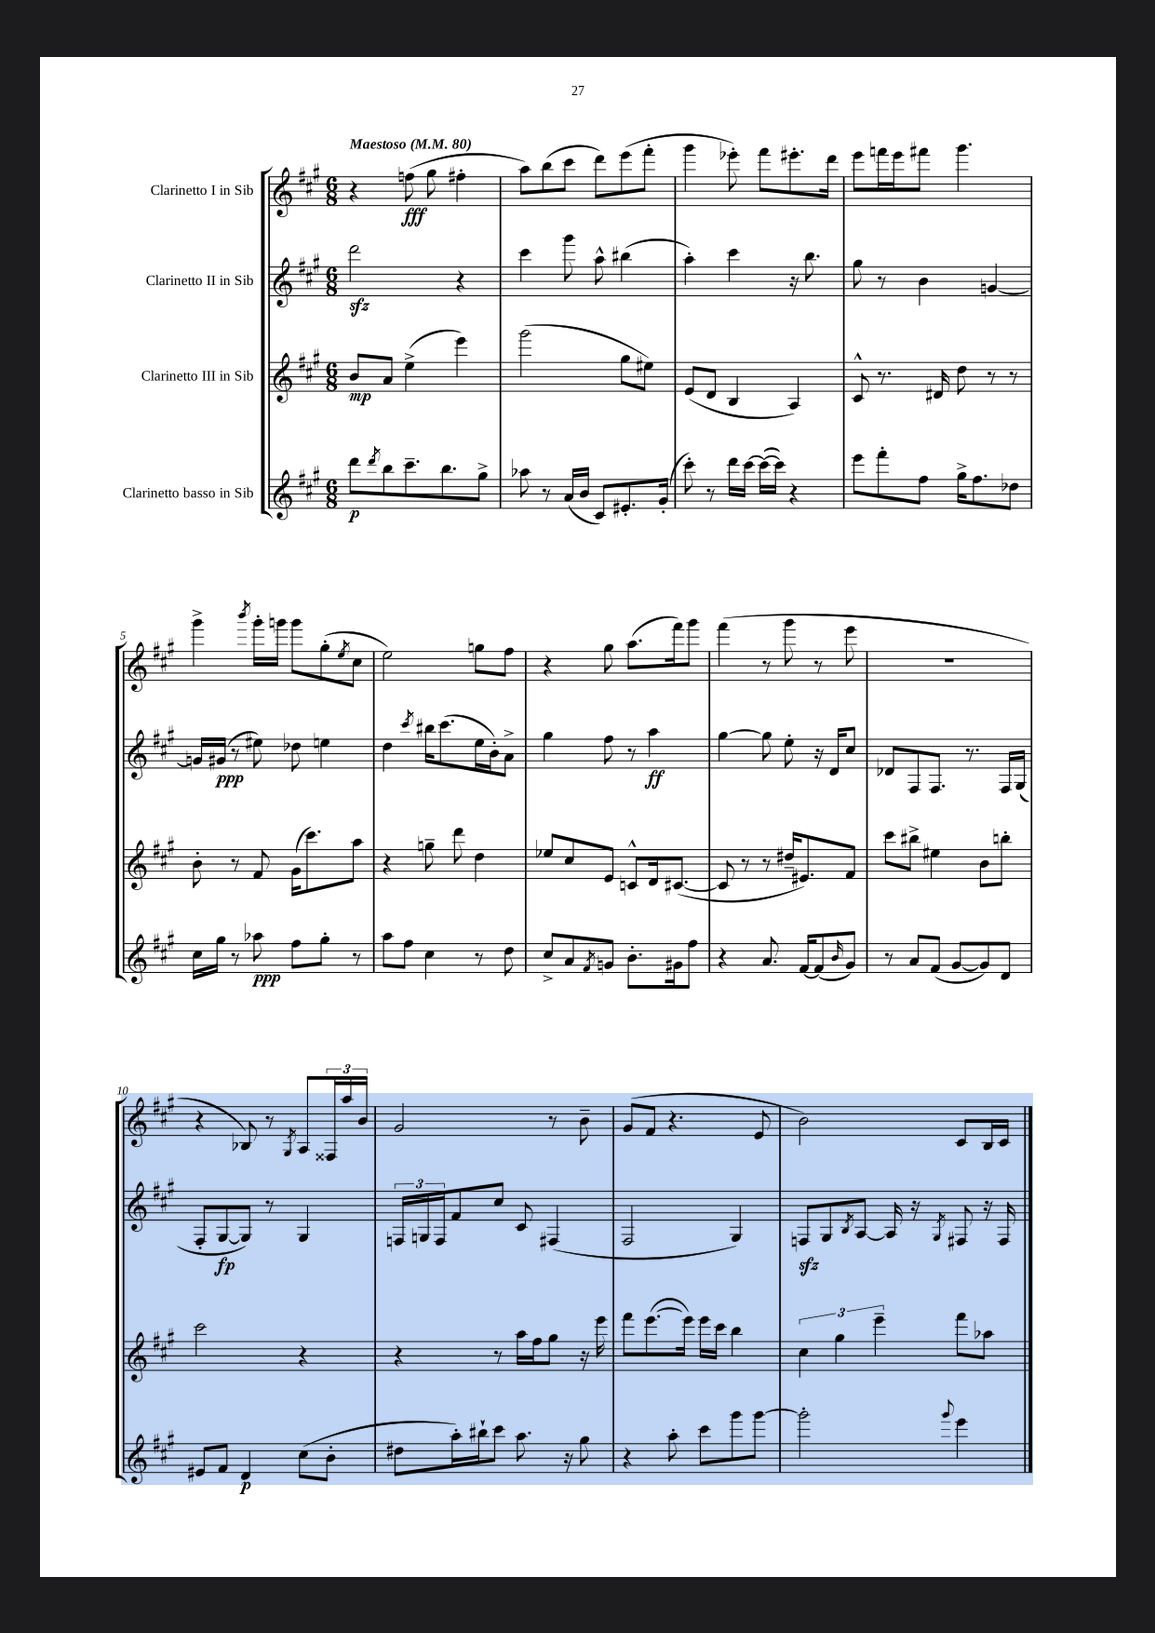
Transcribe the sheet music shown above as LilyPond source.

<<
\new StaffGroup <<
\new Staff = "s0" \with { instrumentName = "Clarinetto I in Sib" } {
    \clef treble \key a \major \numericTimeSignature \time 6/8 \tempo "Maestoso" 4 = 80
    r4 f''8\fff( gis''8 fis''4-. |
    a''8) b''8( cis'''8 d'''8) e'''8( fis'''8-. |
    gis'''4 ees'''8-.) fis'''8 eis'''8.-. d'''16 |
    e'''8 f'''16 e'''16 fis'''8 gis'''4. |
    gis'''4-> \acciaccatura { b'''8 } gis'''16-. g'''16 g'''8 gis''8-.( \acciaccatura { e''8 } cis''8 |
    e''2) g''8 fis''8 |
    r4 gis''8 a''8.( fis'''16) gis'''8 |
    fis'''4( r8 gis'''8 r8 e'''8 |
    R2. |
    r4 bes8) r8 \acciaccatura { gis8 } a8 \tuplet 3/2 { fisis16 a''16 b'16 } |
    gis'2 r8 b'8-- |
    gis'8( fis'8 r4. e'8 |
    b'2) cis'8 b16 cis'16 \bar "|." |
}
\new Staff = "s1" \with { instrumentName = "Clarinetto II in Sib" } {
    \clef treble \key a \major \numericTimeSignature \time 6/8
    d'''2\sfz r4 |
    cis'''4 gis'''8 a''8-^ bis''4( |
    a''4-.) cis'''4 r16 b''8. |
    gis''8 r8 b'4 g'4~ |
    g'16 gis'16\ppp( r8 eis''8) des''8 e''4 |
    d''4 \acciaccatura { cis'''8 } bis''16 cis'''8.( e''16 b'16-.) a'8-> |
    gis''4 fis''8 r8 a''4\ff |
    gis''4~ gis''8 e''8-. r16 d'16 cis''8 |
    des'8 fis8 fis8. r8. fis16 gis16( |
    fis8-. gis8~\fp gis8) r8 gis4 |
    \tuplet 3/2 { f16 g16 f16 } fis'8 cis''8 cis'8 fis4( |
    fis2 gis4) |
    f8\sfz gis8 \acciaccatura { b8 } a8~ a16 r16 \acciaccatura { gis8 } fis8 r16 fis16 \bar "|." |
}
\new Staff = "s2" \with { instrumentName = "Clarinetto III in Sib" } {
    \clef treble \key a \major \numericTimeSignature \time 6/8
    b'8\mp a'8 e''4->( e'''4) |
    gis'''2( gis''8 eis''8) |
    e'8( d'8 b4 a4) |
    cis'8-^ r8. dis'16 d''8 r8 r8 |
    b'8-. r8 fis'8 gis'16( cis'''8.) a''8 |
    r4 g''8-- d'''8 d''4 |
    ees''8 cis''8 e'8 c'8-^ d'16 cis'8.~( |
    cis'8 r8 r8 dis''16-- eis'8.) fis'8 |
    cis'''8 bis''8-> eis''4 b'8 b''8-. |
    cis'''2 r4 |
    r4 r8 a''16 fis''16 gis''8 r16 e'''16 |
    fis'''8 e'''8.~( e'''16) e'''16 cis'''16 b''4 |
    \tuplet 3/2 { cis''4 gis''4 e'''4-- } fis'''8 aes''8 \bar "|." |
}
\new Staff = "s3" \with { instrumentName = "Clarinetto basso in Sib" } {
    \clef treble \key a \major \numericTimeSignature \time 6/8
    d'''8\p \acciaccatura { d'''8 } b''8 cis'''8.-- b''8. gis''8-> |
    aes''8 r8 a'16( b'16 cis'8) eis'8.-. gis'16-.( |
    cis'''8-.) r8 d'''16 cis'''16~ cis'''16~( cis'''16) r4 |
    e'''8 fis'''8-. fis''8 gis''16-> fis''8. des''8 |
    cis''16 gis''16 r8 aes''8\ppp fis''8 gis''8-. r8 |
    a''8 fis''8 cis''4 r8 d''8 |
    cis''8-> a'8 \acciaccatura { fis'8 } g'8 b'8.-. gis'16 fis''8 |
    r4 a'8. fis'16~ fis'8( \grace { b'16 } gis'8) |
    r8 a'8 fis'8( gis'8~ gis'8) d'8 |
    eis'8 fis'8 d'4\p cis''8( b'8-. |
    dis''8 a''16-.) bis''16-! cis'''8 a''8. r16 gis''8 |
    r4 a''8-. cis'''8 gis'''8 gis'''8~ |
    gis'''2-. \appoggiatura { gis'''8 } e'''4 \bar "|." |
}
>>
>>
